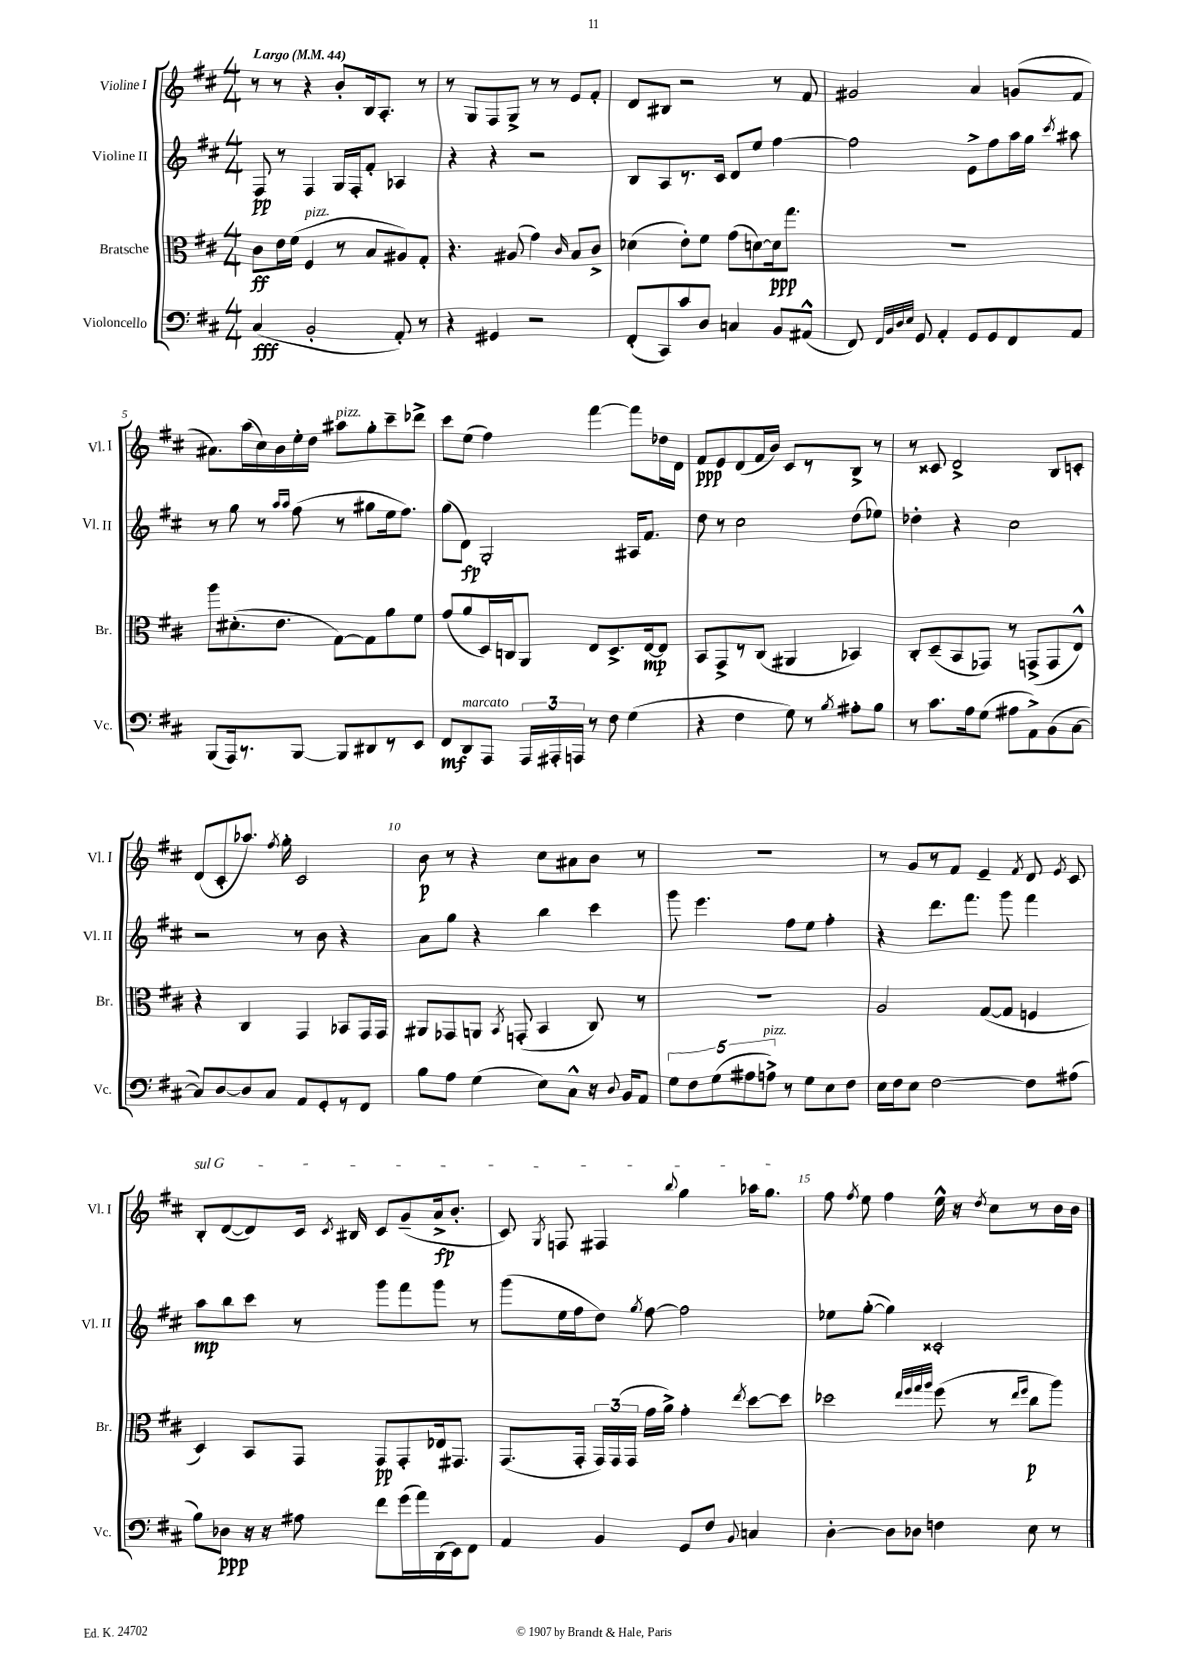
<<
\new StaffGroup <<
\new Staff = "s0" \with { instrumentName = "Violine I" shortInstrumentName = "Vl. I" } {
    \clef treble \key d \major \numericTimeSignature \time 4/4 \tempo "Largo" 4 = 44
    \autoBeamOff r8 r8 r4 b'8[-. b16 a8.]-. r8 |
    r8 g8[ fis8 g8]-> r8 r8 e'8[ fis'8]-. |
    d'8[ bis8] r2 r8 fis'8 |
    gis'2 a'4 g'8[( fis'8] |
    ais'8.[) a''16( cis''16) b'16 e''16-. d''16] ais''8[^\markup { \italic "pizz." } g''8-. cis'''8-- des'''8]-> |
    cis'''8[ e''8]( fis''4) fis'''4~ fis'''8[ des''16 d'16] |
    fis'8[\ppp e'8 d'8( fis'16 b'16]) cis'8[ r8 b8]-> r8 |
    r8 cisis'8 d'2-> b8[ c'8]-. |
    d'8[( cis'8-. aes''8.]) \acciaccatura { fis''8 } g''16-. cis'2 |
    b'8\p r8 r4 cis''8[ ais'8 b'8] r8 |
    R1 |
    r8 g'8[ r8 fis'8] e'4-- \acciaccatura { fis'8 } d'8 \acciaccatura { e'8 } cis'8 |
    \once \override TextSpanner.bound-details.left.text = \markup { \italic "sul G" } b8[-.\startTextSpan d'8~( d'8) cis'16] \acciaccatura { cis'8 } bis16 cis'8[ g'8--( a'16->\fp b'8.]-. |
    cis'8) \acciaccatura { g8 } f8 fis4 \appoggiatura { b''8 } g''4 aes''16[ g''8.]\stopTextSpan |
    fis''8 \acciaccatura { fis''8 } e''8 fis''4 e''16-^ r16 \acciaccatura { d''8 } cis''8[ r8 b'16 b'16] \bar "|." |
}
\new Staff = "s1" \with { instrumentName = "Violine II" shortInstrumentName = "Vl. II" } {
    \clef treble \key d \major \numericTimeSignature \time 4/4
    \autoBeamOff fis8\pp r8 fis4 g16[ fis16-. fis'8]-. aes4 |
    r4 r4 r2 |
    b8[ a8 r8. cis'16] d'8[ e''8] fis''4~ |
    fis''2 e'8[-> fis''8 a''16 g''16] \acciaccatura { cis'''8 } ais''8 |
    r8 g''8 r8 \grace { a''16[ a''16] } fis''8( r8 gis''8[ e''16 fis''8.]) |
    g''8[( d'8]\fp) g2-. ais16[ fis'8.] |
    d''8 r8 cis''2 d''8[( ees''8]) |
    des''4-. r4 cis''2 |
    r2 r8 b'8 r4 |
    a'8[ g''8] r4 b''4 cis'''4 |
    g'''8 e'''4. fis''8[ e''8] fis''4-. |
    r4 d'''8.[ fis'''8.] g'''8 fis'''4 |
    a''8[\mp b''8 cis'''8] r8 g'''8[ fis'''8 g'''8] r8 |
    g'''8[( e''16 fis''16 d''8]) \acciaccatura { g''8 } fis''8~ fis''2 |
    ees''8[ g''8]~-.( g''4) cisis'2-. \bar "|." |
}
\new Staff = "s2" \with { instrumentName = "Bratsche" shortInstrumentName = "Br." } {
    \clef alto \key d \major \numericTimeSignature \time 4/4
    \autoBeamOff cis'8[\ff e'16 fis'16]( fis4^\markup { \italic "pizz." } r8 b8[ ais8) g8]-. |
    r4. ais8( g'4) \grace { cis'16 } b8[ cis'8]-> |
    des'4( e'8[-.) fis'8] g'8[( d'8~) d'16\ppp g''8.] |
    R1 |
    a''8[ dis'8.-.( e'8.] g8[~) g8 a'8 fis'8] |
    g'8[( a'8 d16) c16 a,8] e8[ d8.-> e16~\mp e8] |
    b,8[ g,8-> r8 cis8]( ais,4 bes,4) |
    cis8[-. d8--( b,8 ges,8]) r8 g,8[->( g,8 e8]-^) |
    r4 cis4 g,4 bes,8[ g,16 g,16] |
    ais,8[ ges,8 a,8] \acciaccatura { b,8 } g,8-.( b,4 cis8) r8 |
    R1 |
    a2 g8[~( g8] f4 |
    d4) b,8[ g,8] g,8[\pp g,8-. ees16 gis,8.] |
    g,8.[( g,16]-. \tuplet 3/2 { g,16[) g,16( g,16] } g'16[ a'16]->) g'4-. \acciaccatura { e''8 } d''8[~ d''8] |
    des''2 \grace { e''32[ fis''32 g''32 a''32] } fis''8( r8 \grace { e''16[ fis''16] } cis''8[\p a''8]) \bar "|." |
}
\new Staff = "s3" \with { instrumentName = "Violoncello" shortInstrumentName = "Vc." } {
    \clef bass \key d \major \numericTimeSignature \time 4/4
    \autoBeamOff cis4\fff( b,2-. a,8-.) r8 |
    r4 gis,4 r2 |
    fis,8[-.( cis,8) cis'8 d8] c4 b,8[ ais,8]-^( |
    fis,8) \grace { fis,32[ b,32 d32 e32] } g,8 a,4-. g,8[ g,8 fis,8 a,8] |
    b,,8[( a,,16) r8. b,,8]~ b,,8[ dis,8 r8 e,8] |
    fis,8[\mf d,8^\markup { \italic "marcato" } a,,8] \tuplet 3/2 { a,,16[ ais,,16-. a,,16] } r8 fis8 g4( |
    r4 fis4 g8) r8 \acciaccatura { b8 } ais8[-. b8] |
    r8 cis'8.[ a16 g8]( ais8[ a,8->) b,8( cis8]~ |
    cis8[) d8~ d8 cis8] a,8[ g,8-. r8 fis,8] |
    b8[ a8] g4( e8[) cis8]-^ r16 \appoggiatura { d8 } b,16[ a,8] |
    \tuplet 5/4 { g8[ fis8 g8( ais8 a8]->^\markup { \italic "pizz." }) } r8 g8[ e8 fis8] |
    e16[ fis16 e8] fis2~ fis8[ ais8]( |
    b8[) des8]\ppp r16 r16 ais8 fis'8[ g'16( a'16) d,16( e,16) fis,8] |
    a,4 b,4 g,8[ fis8] \appoggiatura { b,8 } c4 |
    d4~-. d8[ des8] f4 e8 r8 \bar "|." |
}
>>
>>
\layout { \context { \Score \override BarNumber.break-visibility = ##(#f #t #t) barNumberVisibility = #(every-nth-bar-number-visible 5) } }
